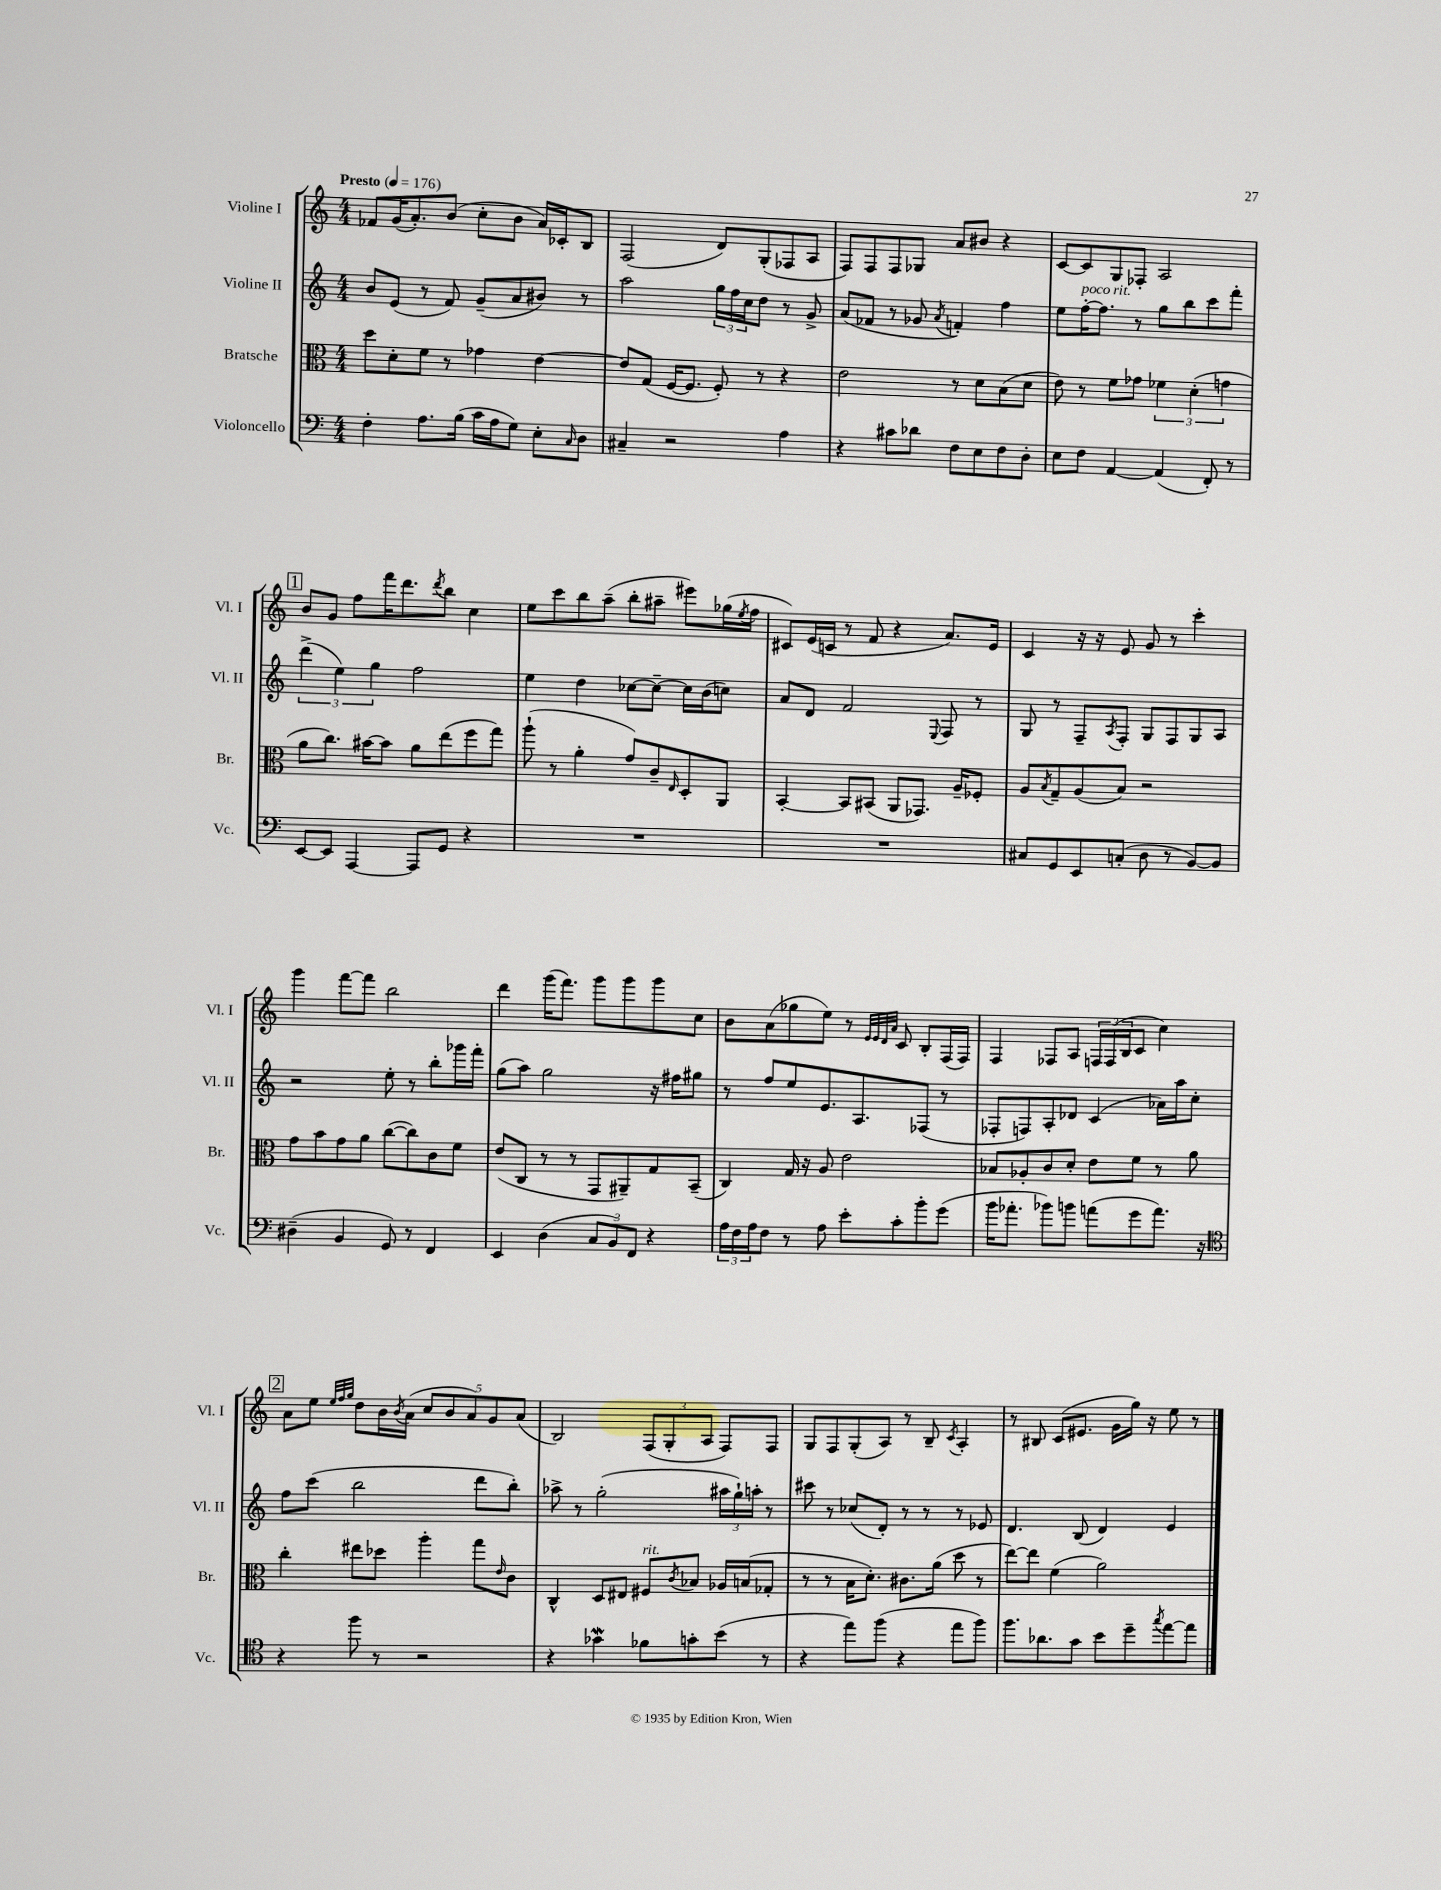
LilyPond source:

<<
\new StaffGroup <<
\new Staff = "s0" \with { instrumentName = "Violine I" shortInstrumentName = "Vl. I" } {
    \clef treble \key c \major \numericTimeSignature \time 4/4 \tempo "Presto" 4 = 176
    fes'8 g'16( a'8.-.) b'8( c''8-. b'8 a'16) ces'16-. b8 |
    f2( d'8) g8-.( fes8 a8 |
    f8) f8 f8 ges8 a'8 bis'8 r4 |
    c'8~ c'8 g8 fes8-. a2 |
    \mark \markup { \box "1" } b'8 g'8 f''8 f'''16 d'''8. \acciaccatura { d'''8 } b''8 c''4 |
    e''8 c'''8 b''8 a''8--( b''8-. ais''8-- eis'''8) ges''16( \acciaccatura { e''8 } f''16 |
    cis'8) e'16( c'16 r8 f'8 r4 a'8.) e'16 |
    c'4 r16 r16 e'8 g'8 r8 c'''4-. |
    g'''4 f'''8~ f'''8 b''2 |
    d'''4 g'''16( f'''8.) g'''8 g'''8 g'''8 c''8 |
    b'8 a'8( ges''8 e''8) r8 \grace { e'32 e'32 d'32 a'32 } c'8 b8-. f16( f16) |
    f4 fes8 a8 \tuplet 3/2 { f16 f16( b16 } c'8 c''4) |
    \mark \markup { \box "2" } a'8 e''8 \grace { e''32 f''32 g''32 } d''8 b'16 \acciaccatura { b'8 } a'16( \tuplet 5/4 { c''8 b'8 a'8) g'8 a'8( } |
    b2) \tuplet 3/2 { f8( g8-. a8 } f8) f8 |
    g8 f8 g8-.( a8) r8 b8-- \acciaccatura { c'8 } a4-. |
    r8 bis8 c'8( eis'8. g'16 g''16) r16 e''8 r8 \bar "|." |
}
\new Staff = "s1" \with { instrumentName = "Violine II" shortInstrumentName = "Vl. II" } {
    \clef treble \key c \major \numericTimeSignature \time 4/4
    b'8 e'8( r8 f'8) g'8--( a'8 bis'8) r8 |
    a''2 \tuplet 3/2 { g''16 f''16 c''16 } d''8 r8 g'8-> |
    a'8( fes'8 r8 ges'8 \acciaccatura { a'8 } f'4-.) f''4 |
    e''8 f''16~-.^\markup { \italic "poco rit." } f''8. r8 g''8 b''8 c'''8 f'''8-. |
    \mark \markup { \box "1" } \tuplet 3/2 { d'''4->( e''4) g''4 } f''2 |
    e''4 d''4 ces''8~ ces''8~-- ces''16 b'16( c''8) |
    a'8 d'8 f'2 \appoggiatura { e8 } f8 r8 |
    g8 r8 f8-- \acciaccatura { a8 } f8-. g8 f8 g8 a8 |
    r2 e''8-. r8 b''8-. ges'''16 f'''16-. |
    g''8( a''8) g''2 r16 fis''16 gis''8 |
    r8 f''8 e''8 e'8. a8. fes8( r8 |
    fes8-. f8) a8-. des'8 c'4( aes'16) a''16 c''8-. |
    \mark \markup { \box "2" } f''8 c'''8( b''2 d'''8 b''8-.) |
    aes''8-> r8 g''2-.( \tuplet 3/2 { ais''16 g''16-!) a''16-. } r8 |
    cis'''8 r8 ces''8( d'8-.) r8 r8 r8 ees'8 |
    d'4. b8( d'4) e'4 \bar "|." |
}
\new Staff = "s2" \with { instrumentName = "Bratsche" shortInstrumentName = "Br." } {
    \clef alto \key c \major \numericTimeSignature \time 4/4
    d''8 d'8-. f'8 r8 ges'4 e'4~ |
    e'8 g8( f16~ f8. f8-.) r8 r4 |
    e'2 r8 d'8 b8( d'8 |
    e'8) r8 f'8 ges'8 \tuplet 3/2 { fes'4 d'4-.( g'4 } |
    \mark \markup { \box "1" } a'8 c''8.) bis'16~ bis'8 a'8 e''8( f''8 g''8) |
    a''8-!( r8 a'4-. g'8) c'8-- \grace { e16 } d8-. a,8 |
    b,4~-. b,8 bis,8( a,8 ges,8.) a16-- fes8-. |
    a8 \acciaccatura { b8 } g8-- a8( b8) r2 |
    g'8 b'8 g'8 a'8 c''8~( c''8) c'8 f'8 |
    e'8( c8 r8 r8 g,8 ais,8--) g8 b,8--( |
    c4) g16 r16 a8 e'2 |
    bes8 aes8-. c'8 d'8-. e'8 f'8 r8 a'8 |
    \mark \markup { \box "2" } c''4-. eis''8 des''8 a''4-. g''8 \grace { e'16 } c'8 |
    c4-^ d8 eis8 fis8^\markup { \italic "rit." } \acciaccatura { c'8 } bes8 aes16 b16( ges8-. |
    r8 r8 b16 d'8.-.) cis'8. a'16( d''8 r8 |
    e''8~) e''8 f'4( a'2) \bar "|." |
}
\new Staff = "s3" \with { instrumentName = "Violoncello" shortInstrumentName = "Vc." } {
    \clef bass \key c \major \numericTimeSignature \time 4/4
    f4-. a8. b16( c'16 a16 g8) e8-. \grace { c16 } d8 |
    cis4-- r2 a4 |
    r4 cis'8 des'8 f8 e8 f8 d8-. |
    e8 f8 a,4~ a,4( f,8-.) r8 |
    \mark \markup { \box "1" } e,8~ e,8 a,,4~ a,,8 g,8 r4 |
    R1 |
    R1 |
    cis8 g,8 e,8 c8-.( d8 r8 b,8~) b,8 |
    dis4--( b,4 g,8) r8 f,4 |
    e,4 d4( \tuplet 3/2 { c8 b,8) f,8 } r4 |
    \tuplet 3/2 { a16 f16 a16 } f8 r8 a8 e'8-. c'8-. b'8-. g'8( |
    b'16 aes'8.-. bes'8) b'8 a'8( g'8 a'8.) r16 |
    \mark \markup { \box "2" } \clef tenor r4 f''8 r8 r2 |
    r4 ges'4\mordent fes'8 g'8-. b'8( r8 |
    r4 e''8) f''8( r4 e''8 f''8) |
    f''8. aes'8. g'8 b'8 d''8-- \acciaccatura { g''8 } e''8~ e''8 \bar "|." |
}
>>
>>
\layout { \context { \Score \remove "Bar_number_engraver" } }
